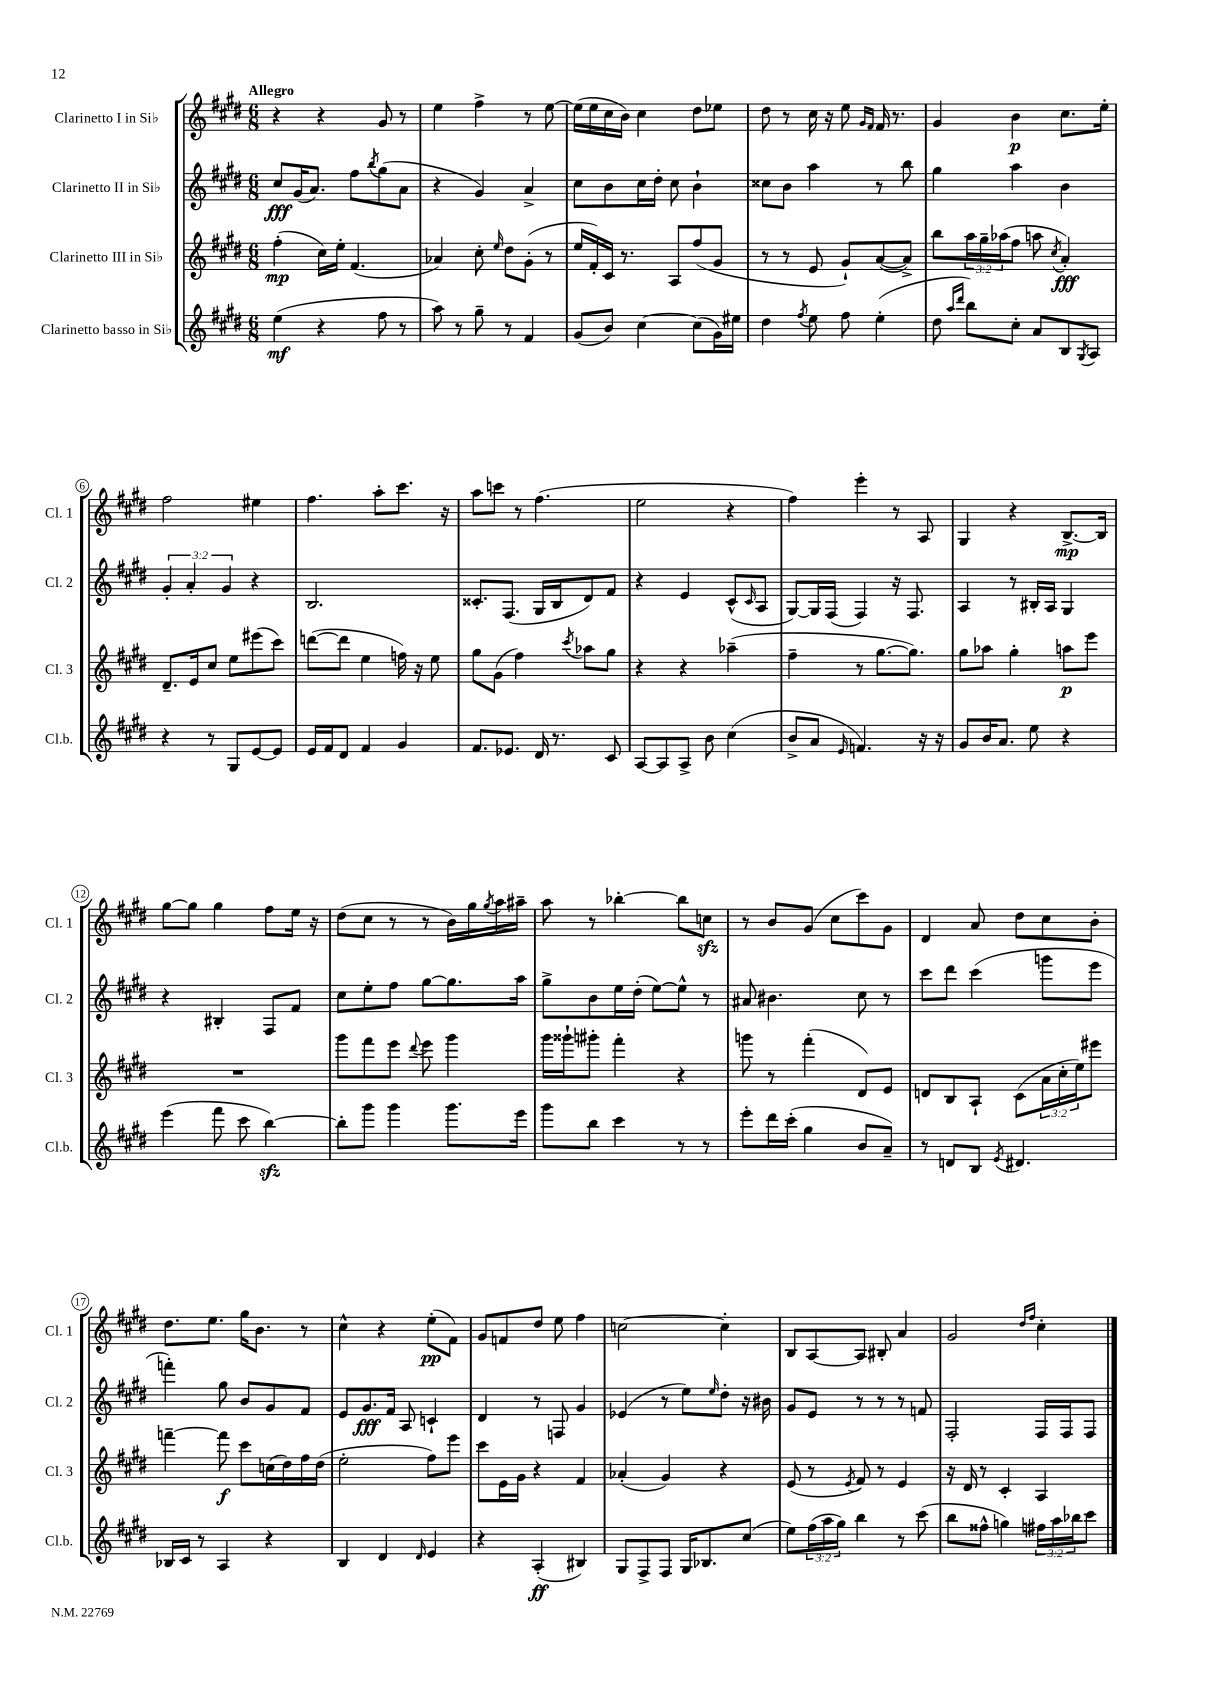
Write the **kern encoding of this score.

**kern	**kern	**kern	**kern
*staff4	*staff3	*staff2	*staff1
*clefG2	*clefG2	*clefG2	*clefG2
*k[f#c#g#d#]	*k[f#c#g#d#]	*k[f#c#g#d#]	*k[f#c#g#d#]
*M6/8	*M6/8	*M6/8	*M6/8
(4ee	(4ff#'	8cc#	4r
.	.	(16g#	.
.	.	8.a)	.
4r	16cc#)	.	4r
.	16ee'	.	.
.	(4.f#	8ff#	.
.	.	8qbb	.
8ff#	.	(8gg#	8g#
8r	.	8a	8r
=	=	=	=
8aa)	4a-)	4r	4ee
8r	.	.	.
8gg#~	8cc#'	4g#)	4ff#^
.	16qqee	.	.
8r	8dd#	.	.
4f#	(8g#'	4a^	8r
.	8r	.	[8ee
=	=	=	=
(8g#	16ee	8cc#	(16ee]
.	16f#')	.	16ee
8b)	16c#	8b	16cc#
.	8.r	.	16b)
[4cc#	.	16cc#	4cc#
.	.	16dd#'	.
.	8A	8cc#	.
(8cc#]	(8ff#	4b`	8dd#
16g#)	8g#	.	8ee-
16ee#	.	.	.
=	=	=	=
4dd#	8r	8cc##	8dd#
.	8r	8b	8r
8qff#	.	.	.
8ee	8e	4aa	16cc#
.	.	.	16r
8ff#	8g#`)	.	8ee
.	.	.	16qqg#
.	.	.	16qqf#
(4ee'	([8a	8r	16f#
.	.	.	8.r
.	8a^])	8bb	.
=	=	=	=
8dd#	8bb	4gg#	4g#
16qqaa	.	.	.
16qqddd#	.	.	.
8bb)	24aa	.	.
.	24gg#~	.	.
.	(24aa-	.	.
8cc#'	8ff#	4aa	4b
8a	8aa	.	.
.	8qcc#	.	.
8B	4a')	4b	8.cc#
8qG#	.	.	.
8A	.	.	.
.	.	.	16ee'
=	=	=	=
4r	8.d#~	6g#'	2ff#
.	.	6a'	.
.	16e	.	.
8r	8cc#	.	.
.	.	6g#	.
8G#	8ee	.	.
[8e	(8eee#	4r	4ee#
8e]	8ccc#)	.	.
=	=	=	=
16e	([8ddd	2.B	4.ff#
16f#	.	.	.
8d#	8ddd]	.	.
4f#	4ee	.	.
.	.	.	8aa'
4g#	16ff)	.	8.ccc#
.	16r	.	.
.	8ee	.	.
.	.	.	16r
=	=	=	=
8.f#	8gg#	8.c##'	8aa
.	(8g#	.	8ccc
8.e-	.	(8.F#	.
.	4ff#)	.	8r
16d#	.	16G#	(4.ff#
8.r	.	16B	.
.	8qccc#	.	.
.	8aa-	8d#)	.
8c#	8gg#	8f#	.
=	=	=	=
[8A	4r	4r	2ee
8A]	.	.	.
8A^	4r	4e	.
8b	.	.	.
(4cc#	(4aa-~	(8c#^^	4r
.	.	16qqc#	.
.	.	8A	.
=	=	=	=
8b^	4ff#~	[8G#)	4ff#)
8a	.	16G#]	.
.	.	(16F#	.
16qqe	.	.	.
4.f)	8r	4F#)	4eee'
.	[8.gg#	.	.
.	.	16r	8r
.	8.gg#])	8.F#	.
16r	.	.	8A
16r	.	.	.
=	=	=	=
8g#	8gg#	4A	4G#
16b	8aa-	.	.
8.a	.	.	.
.	4gg#'	8r	4r
8ee	.	16B#'	.
.	.	16A	.
4r	8aa	4G#	[8.B^
.	8eee	.	.
.	.	.	16B]
=	=	=	=
(4eee	2.r	4r	[8gg#
.	.	.	8gg#]
8fff#	.	4B#'	4gg#
8ccc#	.	.	.
[4bb)	.	8F#	8ff#
.	.	8f#	16ee
.	.	.	16r
=	=	=	=
8bb']	8ggg#	8cc#	(8dd#
8ggg#	8fff#	8ee'	8cc#
4ggg#	8eee	8ff#	8r
.	8qqddd#	.	.
.	8eee	[8gg#	8r
8.ggg#	4ggg#	8.gg#]	16b)
.	.	.	16gg#
.	.	.	8qgg#
.	.	.	16aa
16eee	.	16aa	16aa#~
=	=	=	=
8ggg#	16ggg#	8gg#^	8aa
.	16ggg##`	.	.
8bb	8ggg#'	8b	8r
4ccc#	4fff#'	16ee	[4bb-'
.	.	(16dd#'	.
.	.	[8ee)	.
8r	4r	8ee^^]	8bb-]
8r	.	8r	8cc
=	=	=	=
8eee'	8ggg	8a#	8r
16ddd#	8r	4.b#	8b
(16ccc#'	.	.	.
4gg#	(4fff#'	.	(8g#
.	.	.	8cc#
8b	8d#)	8cc#	8ccc#)
8a~)	8e	8r	8g#
=	=	=	=
8r	8d	8ccc#	4d#
8d	8B	8ddd#	.
8B	8A`	(4ccc#	8a
8qe	.	.	.
4.d#	(8c#	.	8dd#
.	24a	8ggg	8cc#
.	24cc#'	.	.
.	24ee)	.	.
.	8eee#	8eee	8b'
=	=	=	=
16B-	[4fff~	4fff')	8.dd#
16c#	.	.	.
8r	.	.	.
.	.	.	8.ee
4A	8fff]	8gg#	.
.	8ccc#	8b	16gg#
.	.	.	8.b
4r	(16cc	8g#	.
.	16dd#)	.	.
.	16ff#	8f#	8r
.	(16dd#	.	.
=	=	=	=
4B	2ee'	8e	4cc#^^
.	.	8.g#	.
4d#	.	.	4r
.	.	16f#	.
.	.	8A	.
16qqd#	.	.	.
4e	8ff#)	4c`	(8ee'
.	8eee	.	8f#)
=	=	=	=
4r	8ccc#	4d#	8g#
.	16e	.	8f
.	16g#	.	.
(4A'	4r	8r	8dd#
.	.	8F	8ee
4B#)	4f#	4g#	4ff#
=	=	=	=
8G#	(4a-'	(4e-	[2cc
8F#^	.	.	.
8F#	4g#)	8r	.
16G#	.	8ee)	.
8.B-	.	.	.
.	.	16qqee	.
.	4r	8dd#'	4cc']
(8cc#	.	16r	.
.	.	16b#	.
=	=	=	=
8ee)	(8e	8g#	8B
(24ff#	8r	8e	[8A
24aa	.	.	.
24gg#)	.	.	.
.	8qe	.	.
4bb	8f#)	8r	8A]
.	8r	8r	8B#'
8r	4e	8r	4a
(8ccc#	.	8f	.
=	=	=	=
8bb	16r	2F#'	2g#
.	16d#	.	.
8ff##^^	8r	.	.
4gg)	4c#'	.	.
.	.	.	16qqdd#
.	.	.	16qqff#
24ff#	4A	16F#	4cc#'
24aa	.	.	.
.	.	16F#	.
24bb-	.	.	.
8ccc#	.	8F#	.
==	==	==	==
*-	*-	*-	*-
